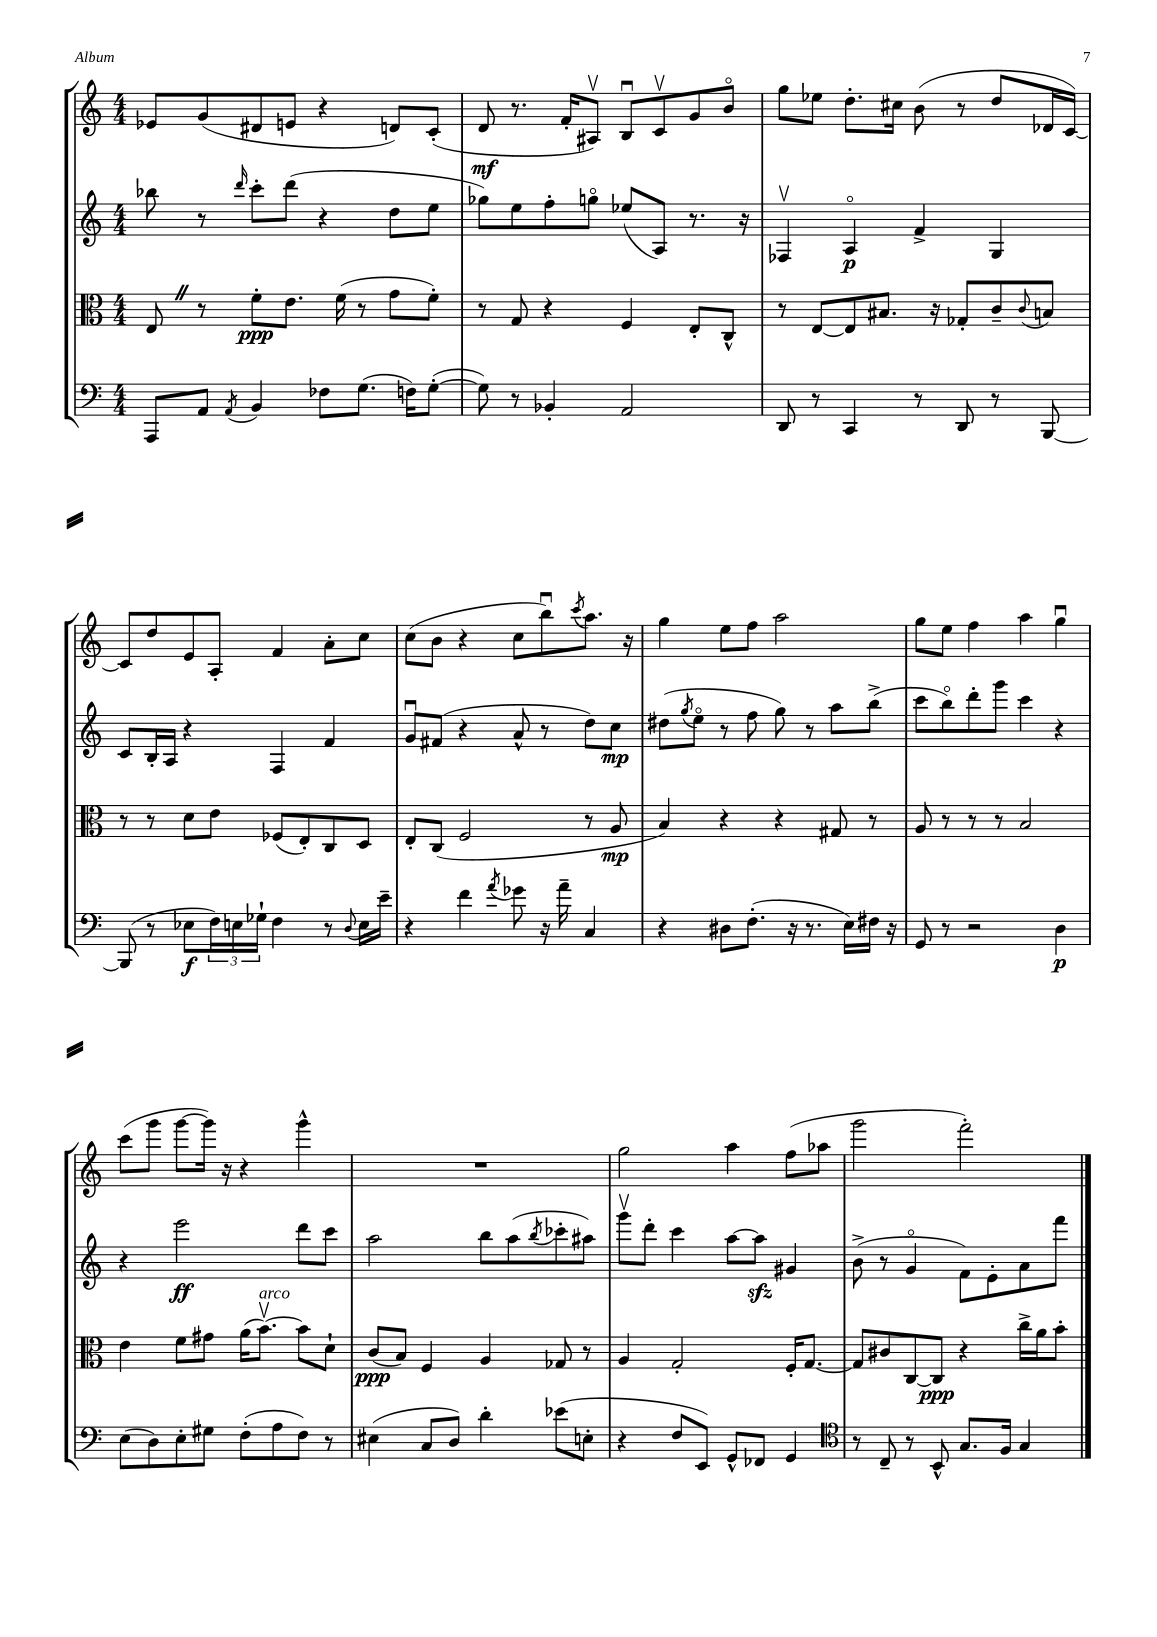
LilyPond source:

<<
\new StaffGroup <<
\new Staff = "s0" {
    \clef treble \key c \major \numericTimeSignature \time 4/4
    ees'8 g'8( dis'8 e'8 r4 d'8) c'8-.( |
    d'8\mf r8. f'16-. ais8\upbow) b8\downbow c'8\upbow g'8 b'8\flageolet |
    g''8 ees''8 d''8.-. cis''16 b'8( r8 d''8 des'16 c'16~) |
    c'8 d''8 e'8 a8-. f'4 a'8-. c''8 |
    c''8( b'8 r4 c''8 b''8\downbow) \acciaccatura { c'''8 } a''8. r16 |
    g''4 e''8 f''8 a''2 |
    g''8 e''8 f''4 a''4 g''4\downbow |
    c'''8( g'''8 g'''8~ g'''16) r16 r4 g'''4-^ |
    R1 |
    g''2 a''4 f''8( aes''8 |
    g'''2 f'''2-.) \bar "|." |
}
\new Staff = "s1" {
    \clef treble \key c \major \numericTimeSignature \time 4/4
    bes''8 r8 \grace { d'''16 } c'''8-. d'''8( r4 d''8 e''8 |
    ges''8) e''8 f''8-. g''8\flageolet ees''8( a8) r8. r16 |
    fes4\upbow a4\flageolet\p f'4-> g4 |
    c'8 b16-. a16 r4 f4 f'4 |
    g'8\downbow fis'8( r4 a'8-^ r8 d''8) c''8\mp |
    dis''8( \acciaccatura { g''8 } e''8\flageolet r8 f''8 g''8) r8 a''8 b''8->( |
    c'''8 b''8\flageolet) d'''8-. g'''8 c'''4 r4 |
    r4 e'''2\ff d'''8 c'''8 |
    a''2 b''8 a''8( \acciaccatura { b''8 } ces'''8-. ais''8) |
    g'''8\upbow d'''8-. c'''4 a''8~ a''8\sfz gis'4 |
    b'8->( r8 g'4\flageolet f'8) e'8-. a'8 f'''8 \bar "|." |
}
\new Staff = "s2" {
    \clef alto \key c \major \numericTimeSignature \time 4/4
    e8 \once \override BreathingSign.text = \markup { \musicglyph "scripts.caesura.straight" } \breathe r8 f'8-.\ppp e'8. f'16( r8 g'8 f'8-.) |
    r8 g8 r4 f4 e8-. c8-^ |
    r8 e8~ e8 bis8. r16 ges8-. c'8-- \appoggiatura { c'8 } b8 |
    r8 r8 d'8 e'8 fes8( e8-.) c8 d8 |
    e8-. c8( f2 r8 a8\mp |
    b4) r4 r4 gis8 r8 |
    a8 r8 r8 r8 b2 |
    e'4 f'8 gis'8 a'16( b'8.~\upbow^\markup { \italic "arco" }) b'8 d'8-! |
    c'8\ppp( b8) f4 a4 ges8 r8 |
    a4 g2-. f16-. g8.~ |
    g8 cis'8 c8~ c8\ppp r4 c''16-> a'16 b'8-. \bar "|." |
}
\new Staff = "s3" {
    \clef bass \key c \major \numericTimeSignature \time 4/4
    a,,8 a,8 \acciaccatura { a,8 } b,4 fes8 g8.( f16) g8~-.( |
    g8) r8 bes,4-. a,2 |
    d,8 r8 c,4 r8 d,8 r8 b,,8~ |
    b,,8( r8 ees8\f \tuplet 3/2 { f16) e16 ges16-! } f4 r8 \appoggiatura { d8 } e16 e'16-- |
    r4 f'4 \acciaccatura { a'8 } ges'8 r16 a'16-- c4 |
    r4 dis8 f8.-.( r16 r8. e16) fis16 r16 |
    g,8 r8 r2 d4\p |
    e8( d8) e8-. gis8 f8-.( a8 f8) r8 |
    eis4( c8 d8) d'4-. ees'8( e8-. |
    r4 f8 e,8) g,8-^ fes,8 g,4 |
    \clef tenor r8 c8-- r8 b,8-^ g8. f16 g4 \bar "|." |
}
>>
>>
\layout { \context { \Score \remove "Bar_number_engraver" } }
